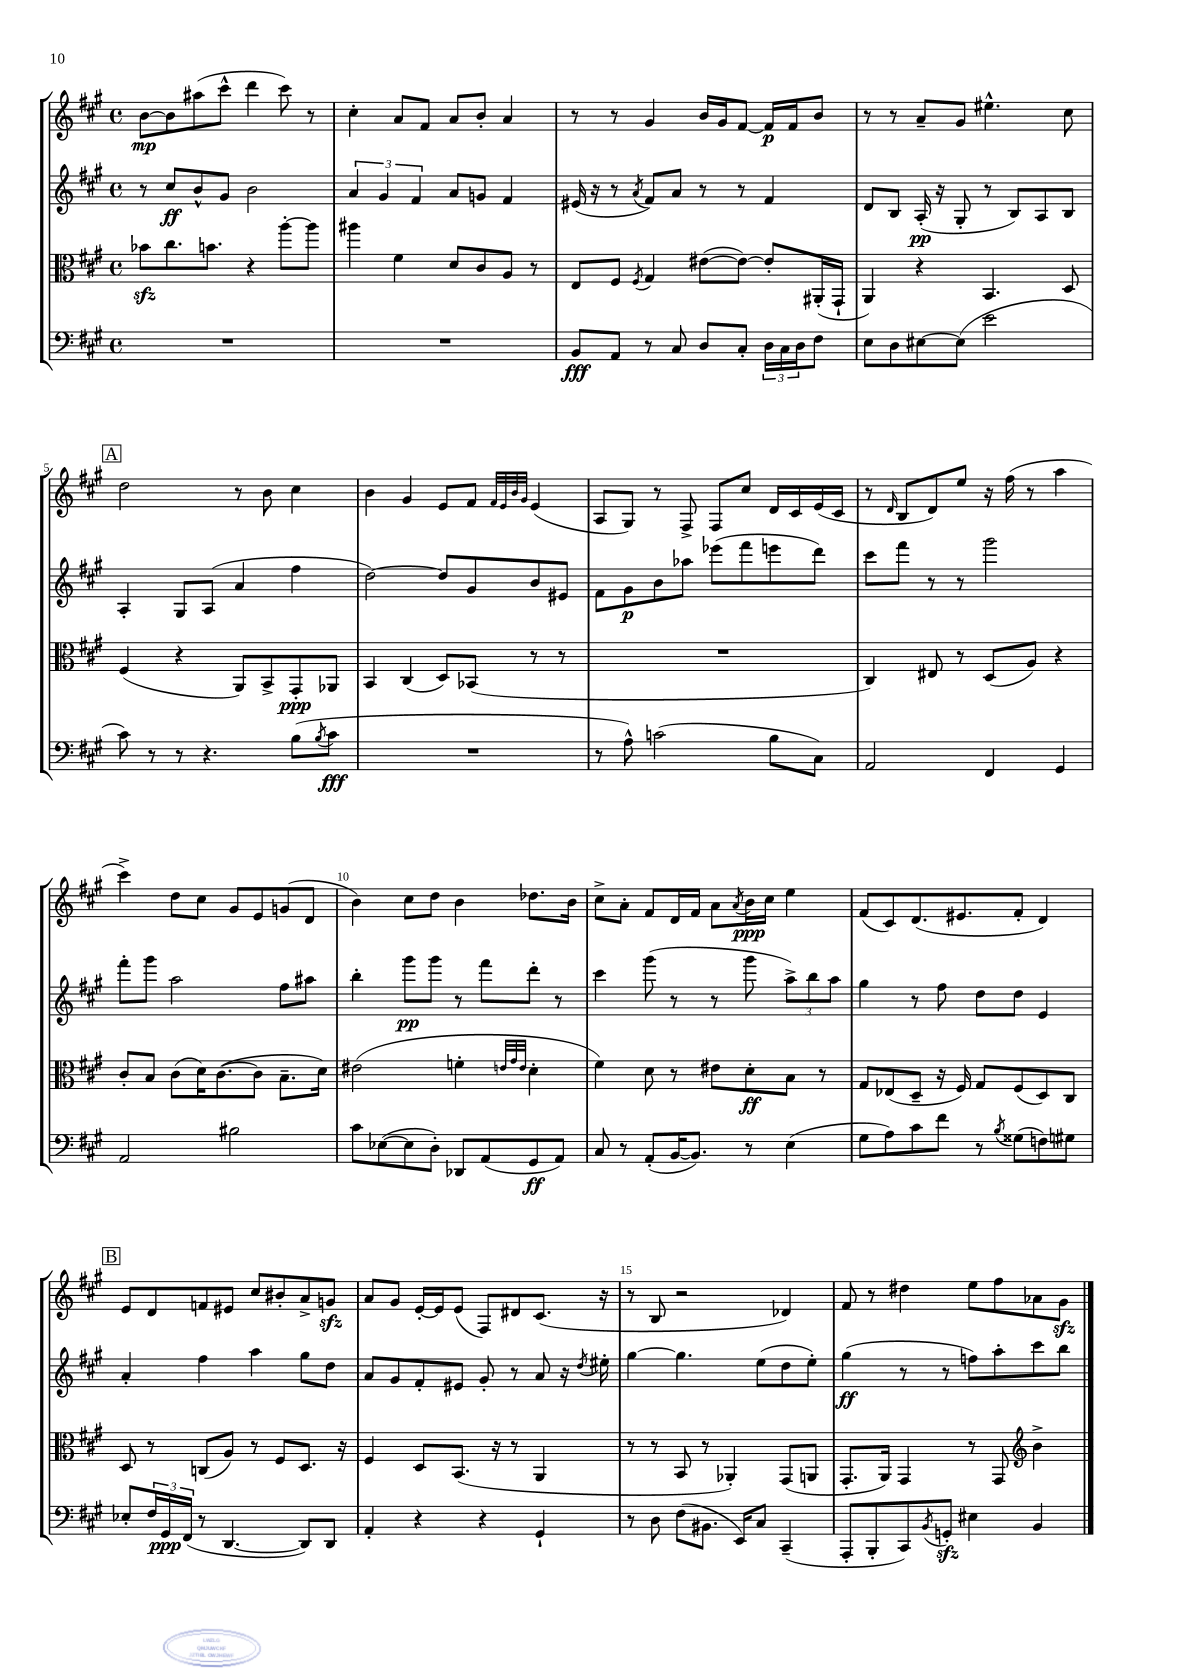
<<
\new StaffGroup <<
\new Staff = "s0" {
    \clef treble \key a \major \defaultTimeSignature \time 4/4
    b'8~\mp b'8 ais''8( cis'''8-^ d'''4 cis'''8) r8 |
    cis''4-. a'8 fis'8 a'8 b'8-. a'4 |
    r8 r8 gis'4 b'16 gis'16 fis'8~ fis'16\p fis'16 b'8 |
    r8 r8 a'8-- gis'8 eis''4.-^ cis''8 |
    \mark \markup { \box "A" } d''2 r8 b'8 cis''4 |
    b'4 gis'4 e'8 fis'8 \grace { fis'32 e'32 b'32 gis'32 } e'4( |
    a8 gis8) r8 fis8-> fis8 cis''8 d'16 cis'16 e'16( cis'16 |
    r8 \grace { d'16 } b8 d'8) e''8 r16 fis''16( r8 a''4 |
    cis'''4->) d''8 cis''8 gis'8 e'8 g'8( d'8 |
    b'4) cis''8 d''8 b'4 des''8. b'16 |
    cis''8-> a'8-. fis'8 d'16 fis'16 a'8 \acciaccatura { a'8 } b'16\ppp cis''16 e''4 |
    fis'8( cis'8) d'8.( eis'8. fis'8-. d'4) |
    \mark \markup { \box "B" } e'8 d'8 f'8 eis'8 cis''8 bis'8-. a'8-> g'8\sfz |
    a'8 gis'8 e'16~-. e'16 e'8( fis8) dis'8 cis'8.( r16 |
    r8 b8 r2 des'4) |
    fis'8 r8 dis''4 e''8 fis''8 aes'8 gis'8\sfz \bar "|." |
}
\new Staff = "s1" {
    \clef treble \key a \major \defaultTimeSignature \time 4/4
    r8 cis''8\ff b'8-^ gis'8 b'2 |
    \tuplet 3/2 { a'4 gis'4 fis'4 } a'8 g'8 fis'4 |
    eis'16( r16 r8 \acciaccatura { a'8 } fis'8) a'8 r8 r8 fis'4 |
    d'8 b8 a16-.\pp( r16 gis8-. r8 b8) a8 b8 |
    \mark \markup { \box "A" } a4-. gis8 a8( a'4 fis''4 |
    d''2~) d''8 gis'8 b'8 eis'8 |
    fis'8 gis'8\p b'8 aes''8 ees'''8( fis'''8 e'''8 d'''8) |
    cis'''8 fis'''8 r8 r8 gis'''2 |
    fis'''8-. gis'''8 a''2 fis''8 ais''8 |
    b''4-. gis'''8\pp gis'''8 r8 fis'''8 d'''8-. r8 |
    cis'''4 gis'''8( r8 r8 gis'''8 \tuplet 3/2 { a''8->) b''8 a''8 } |
    gis''4 r8 fis''8 d''8 d''8 e'4 |
    \mark \markup { \box "B" } a'4-. fis''4 a''4 gis''8 d''8 |
    a'8 gis'8 fis'8-. eis'8 gis'8-. r8 a'8 r16 \acciaccatura { d''8 } eis''16-. |
    gis''4~ gis''4. e''8( d''8 e''8-.) |
    gis''4\ff( r8 r8 f''8) a''8-. cis'''8 b''8 \bar "|." |
}
\new Staff = "s2" {
    \clef alto \key a \major \defaultTimeSignature \time 4/4
    bes'8\sfz cis''8. b'8. r4 a''8~-. a''8 |
    ais''4 fis'4 d'8 cis'8 a8 r8 |
    e8 fis8 \acciaccatura { fis8 } gis4 eis'8~( eis'8~) eis'8-. ais,16-.( gis,16-! |
    a,4) r4 b,4. d8 |
    \mark \markup { \box "A" } fis4( r4 a,8) b,8-> gis,8-.\ppp aes,8 |
    b,4 cis4( d8) bes,8( r8 r8 |
    R1 |
    cis4) eis8 r8 d8( a8) r4 |
    cis'8-. b8 cis'8( d'16) cis'8.~( cis'8 b8.-- d'16) |
    eis'2( f'4-. \grace { e'32 gis'32 e'32 } d'4-. |
    fis'4) d'8 r8 eis'8 d'8-.\ff b8 r8 |
    gis8 ees8( d8-- r16 fis16) gis8 fis8( d8) cis8 |
    \mark \markup { \box "B" } d8 r8 c8( a8) r8 fis8 d8. r16 |
    fis4 d8 b,8.( r16 r8 a,4 |
    r8 r8 b,8 r8 aes,4-.) gis,8( a,8 |
    gis,8.-. a,16) gis,4 r8 gis,8 \clef treble b'4-> \bar "|." |
}
\new Staff = "s3" {
    \clef bass \key a \major \defaultTimeSignature \time 4/4
    R1 |
    R1 |
    b,8\fff a,8 r8 cis8 d8 cis8-. \tuplet 3/2 { d16 cis16 d16 } fis8 |
    e8 d8 eis8~ eis8( e'2 |
    \mark \markup { \box "A" } cis'8) r8 r8 r4. b8( \acciaccatura { b8 } cis'8\fff |
    R1 |
    r8 a8-^) c'2( b8 cis8) |
    a,2 fis,4 gis,4 |
    a,2 bis2 |
    cis'8 ees8~( ees8 d8-.) des,8 a,8( gis,8\ff a,8) |
    cis8 r8 a,8-.( b,16~ b,8.) r8 e4( |
    gis8 a8) cis'8 fis'8 r8 \acciaccatura { b8 } gisis8( f8) gis8 |
    \mark \markup { \box "B" } ees8-. \tuplet 3/2 { fis16 gis,16\ppp fis,16( } r8 d,4.~ d,8) d,8 |
    a,4-. r4 r4 gis,4-! |
    r8 d8 fis8( bis,8. e,16) cis8 cis,4--( |
    a,,8-. b,,8-. cis,8) \acciaccatura { b,8 } g,8-.\sfz eis4 b,4 \bar "|." |
}
>>
>>
\layout { \context { \Score \override BarNumber.break-visibility = ##(#f #t #t) barNumberVisibility = #(every-nth-bar-number-visible 5) } }
